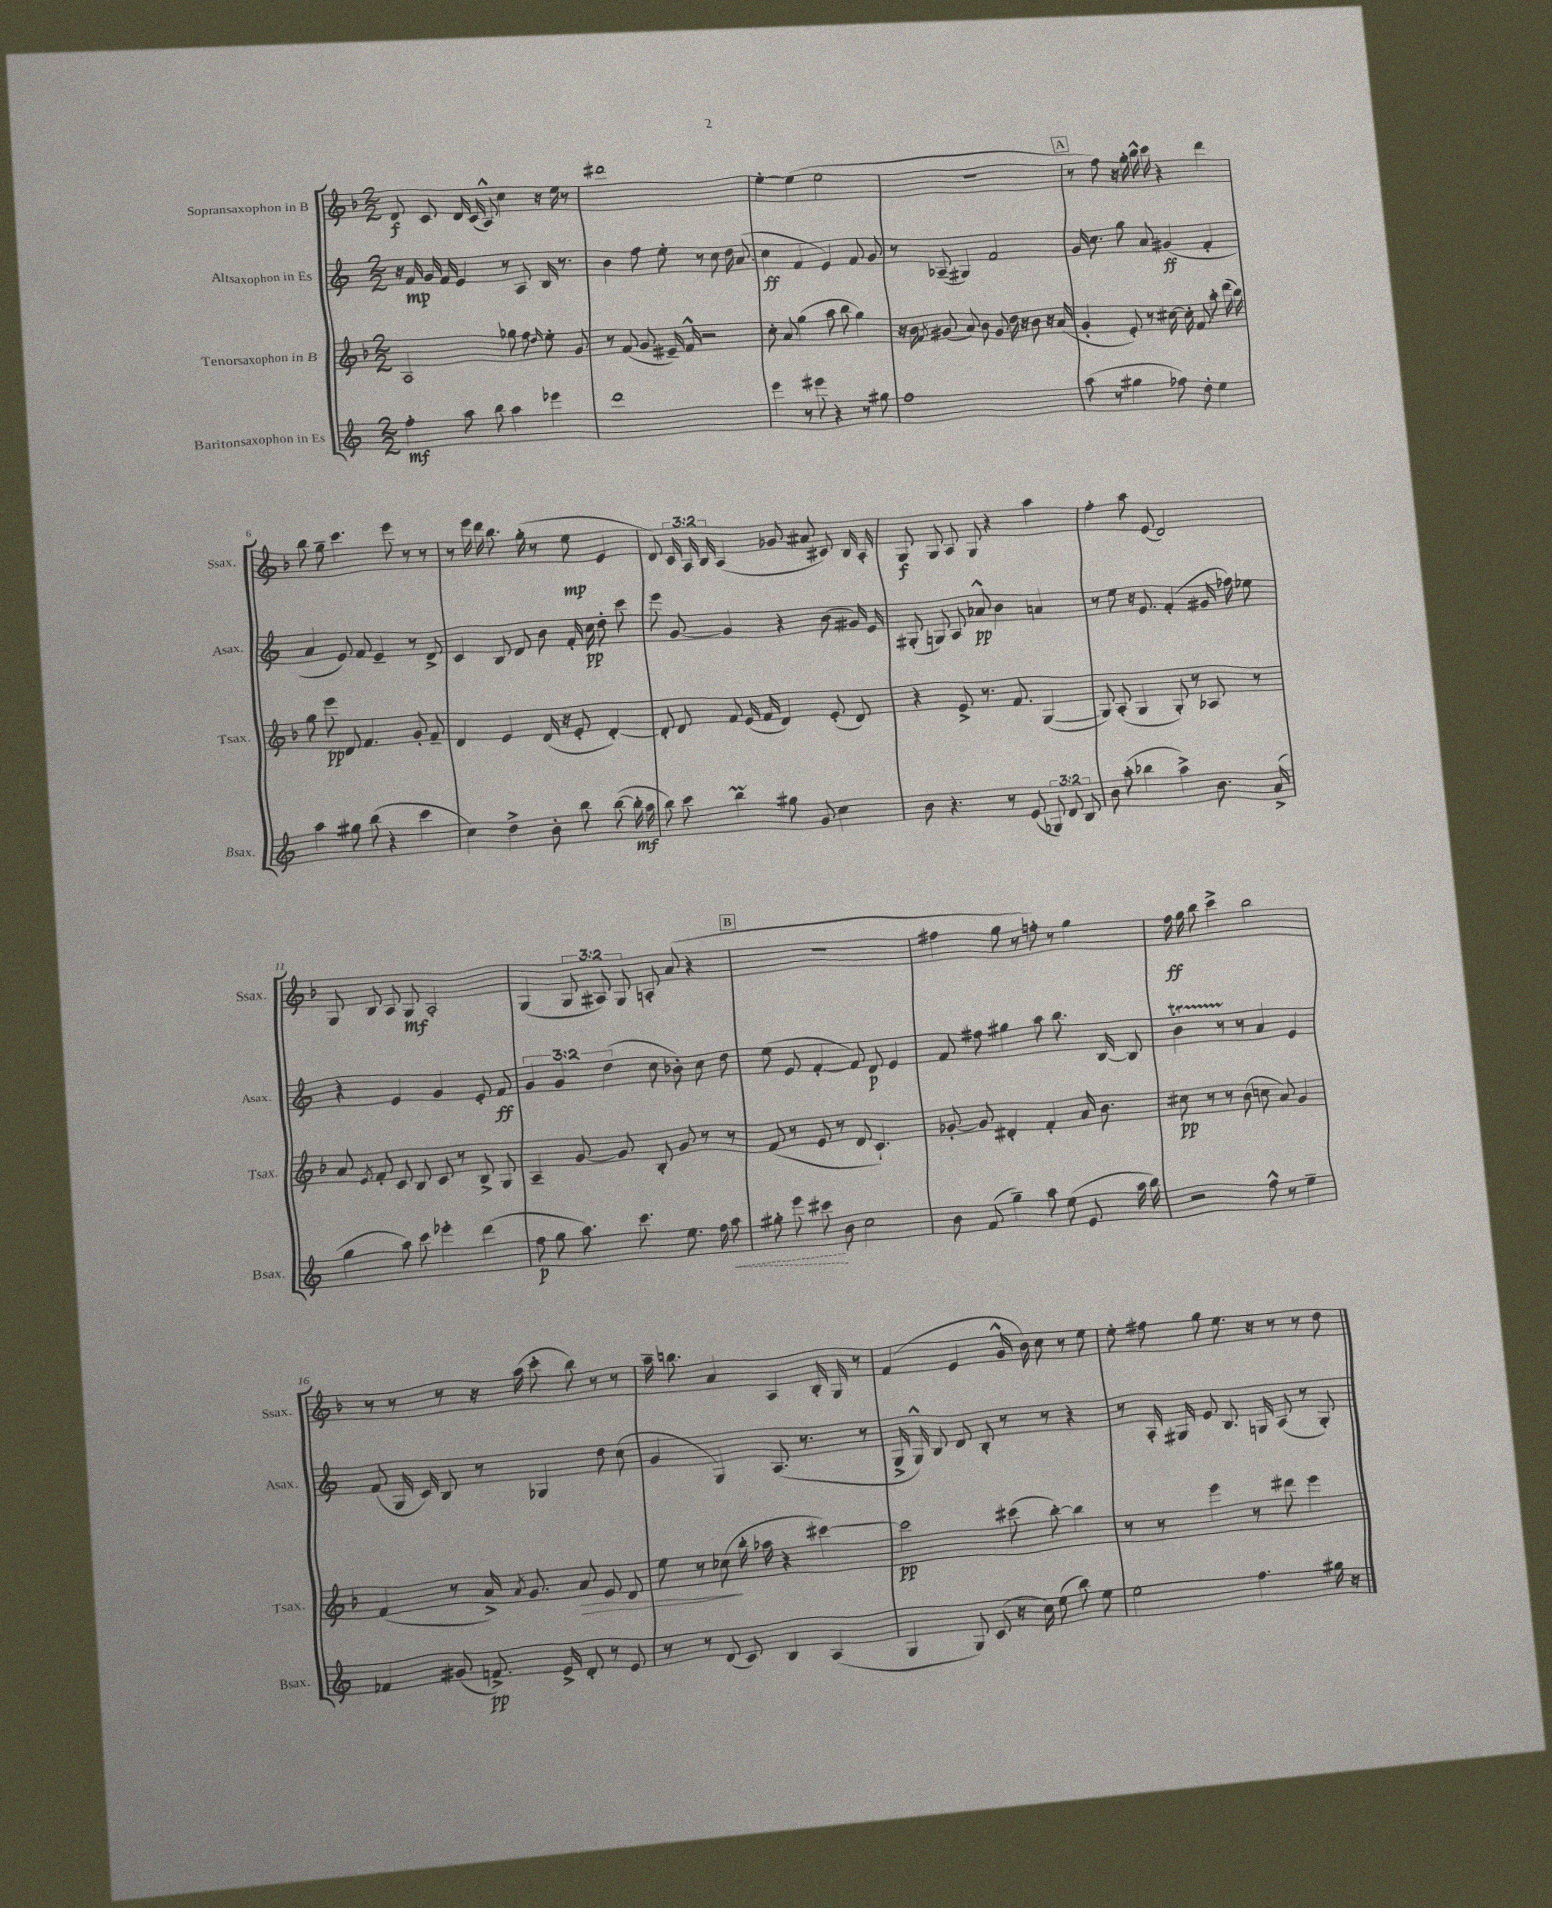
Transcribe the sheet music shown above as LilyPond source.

<<
\new StaffGroup <<
\new Staff = "s0" \with { instrumentName = "Sopransaxophon in B" shortInstrumentName = "Ssax." } {
    \clef treble \key f \major \numericTimeSignature \time 2/2 \override Staff.TupletNumber.text = #tuplet-number::calc-fraction-text
    \autoBeamOff d'8\f c'8 d'16 c'16( a8-^) c''4 r16 e''16 r8 |
    dis'''1 |
    e''4~-. e''4( e''2 |
    R1 |
    \mark \markup { \box "A" } r8 f''8) r16 g''16-. bes''16-^ c'''16 r4 d'''4 |
    bes''8 g''8-- c'''4. e'''8 r8 r8 |
    r8 e'''16 d'''16 bes''8. g''16-.( r8 e''8\mp e'4 |
    d'8) \tuplet 3/2 { c'16 a16 bes16 } a4( ges'8 ais'8 cis'8) bes16 a16-. |
    g8\f g8 a8 g8 r4 a''4 |
    f''4-. a''8 e'8( d'2) |
    g8 bes8 a8 g8\mf a2-. |
    g4( \tuplet 3/2 { g8 ais8) g8 } a8-. a'8( r4 |
    \mark \markup { \box "B" } R1 |
    fis''4 g''8 r8 f''8-.) r8 g''4 |
    f''16\ff g''16 bes''8 c'''4-> bes''2 |
    r8 r8 r8 r16 a''16( c'''8-. bes''8) r8 r8 |
    a''16-- b''8. a'4 a4 bes16-. g16 r8 |
    f'4( e'4 g'16-^ bes'16) c''8 r8 e''8 |
    e''8-. fis''8 g''8 e''8. r16 r8 r8 d''8 \bar "|." |
}
\new Staff = "s1" \with { instrumentName = "Altsaxophon in Es" shortInstrumentName = "Asax." } {
    \clef treble \key c \major \numericTimeSignature \time 2/2 \override Staff.TupletNumber.text = #tuplet-number::calc-fraction-text
    \autoBeamOff r16 f'16\mp g'16 f'16 e'4 r8 a8 b16 r8. |
    b'4 f''8 e''8-. r8 c''8 d''16 a'8.( |
    c''4\ff f'4 e'4) f'8 g'8 |
    r8 aes8--( gis4) f'2 |
    \mark \markup { \box "A" } g'16 c''8. g''8 a'8 gis'4\ff( f'4-. |
    a'4 e'8) f'8 e'4-- r8 d'8-> |
    c'4 b8 d'8 b'8 f'16-. c''16\pp d''8-. c'''8 |
    e'''8 g'8~ g'4 r4 b'8( gis'16) e'16 |
    gis8-.( g8) a8 aes'8-^\pp b'4 a'4 |
    r8 e''8 r16 e'8. f'4-.( gis'16 fes''16) ees''8 |
    r4 e'4 g'4 e'8-. f'8\ff |
    \tuplet 3/2 { g'4 g'4 d''4( } c''8 bes'8-.) c''8 d''8 |
    \mark \markup { \box "B" } e''8( e'8 f'4~-. f'8) d'8\p e'4 |
    f'8 fis''8 gis''4 a''8 b''8. b16~ b8 |
    b'4\startTrillSpan r8 r8\stopTrillSpan a'4 e'4 |
    f'8( g16 c'16) b8 r8 ges4 d''8 c''8( |
    g'4 g4) a8.( r8. r8 |
    g16-> g16-^) b8 d'8 b8-. r8 r8 r4 |
    r8 a16-. gis16 e'8 b8. g16 a8( r8 g8-.) \bar "|." |
}
\new Staff = "s2" \with { instrumentName = "Tenorsaxophon in B" shortInstrumentName = "Tsax." } {
    \clef treble \key f \major \numericTimeSignature \time 2/2
    \autoBeamOff a2 ges''8 f''8 \grace { d''16 } e''8-. g'8 |
    r8 f'8( g'8 eis'16--) f'16-^ r2 |
    c''8-. a'8 g''4( a''8 bes''8 g''4) |
    r16 bes'16 \acciaccatura { f'8 } gis'8( a'8) bes'8 gis'8 d''16 r16 bes'8 r16 a'16( |
    \mark \markup { \box "A" } g'4-. e'8-.) r8 cis''16~ cis''16-. f'8 a''8-. d'''16( bes''16) |
    g''8 e'''8\pp d'8 f'4. g'8-. f'8-- |
    d'4 e'4 d'16( r16 e'8-. d'4~-.) |
    d'8-. d'8 f'8 e'16( f'16 d'4) e'8-.( d'8) |
    r4 e'8-> r8. f'8. g4~( |
    g8) a8-.( g4 g8-.) r8 aes8 r8 |
    a'8 \acciaccatura { e'8 } f'8-. c'8 bes8 c'8 r8 bes8-> g8 |
    a4-- g'8~ g'8 bes8-. g'8 r8 r8 |
    \mark \markup { \box "B" } f'8( r8 e'8 r8 d'8 c'4.-!) |
    ges'8~-. ges'8 dis'4-. f'4-. a'16 bes'8. |
    cis''8\pp r8 r8 bes'8( c''8 a'8) g'4 |
    f'4( r8 a'16->) \acciaccatura { a'8 } g'8. a'8\> e'8 d'8 |
    e''8 r8 ces''8\!( bes''16-. aes''16 r4 cis'''4~) |
    cis'''2\pp cis'''8( bes''8~-.) bes''4 |
    r8 r8 e'''4 r8 dis'''8 e'''4 \bar "|." |
}
\new Staff = "s3" \with { instrumentName = "Baritonsaxophon in Es" shortInstrumentName = "Bsax." } {
    \clef treble \key c \major \numericTimeSignature \time 2/2 \override Staff.TupletNumber.text = #tuplet-number::calc-fraction-text
    \autoBeamOff f''4-.\mf a''8 b''8 a''4 ees'''4 |
    d'''1 |
    e'''4 r8 eis'''8 r4 r8 gis''8 |
    f''1 |
    \mark \markup { \box "A" } a''8( r8 gis''4 fes''8) d''8-. e''4 |
    a''4 gis''8 b''8( r4 c'''4 |
    c''4) d''4-> b'8-. b''8 b''8~( b''16-.\mf a''16 |
    b''8) c'''8 b''4\prall gis''8 g'8 c''4 |
    b'8 r4. r8 e'8( \tuplet 3/2 { ges8) d'8 b8 } |
    b'8 a''8-.( bes''4 a''4->) b'8. a'16->( |
    g''4 a''8) c'''8 ees'''4-. d'''4( |
    f''8\p g''8 a''8.) c'''8. e''8. f''16 \once \override Hairpin.style = #'dashed-line a''8\< |
    \mark \markup { \box "B" } gis''8-. e'''8 cis'''8\! b'8 c''2 |
    b'8 f'8( g''4--) a''8 e''8( e'8 a''16 b''16) |
    r2 f''8-^ r8 e''4-- |
    fes'4 gis'8( f'8.->\pp) e'16-> d'8-. r8 e'8 |
    r8 r8 d'8( c'8) b4 a4( |
    g4 g8) c'8( r16 c''16) e''8( b''8) e''8 |
    e''2 f''4. gis''16 r16 \bar "|." |
}
>>
>>
